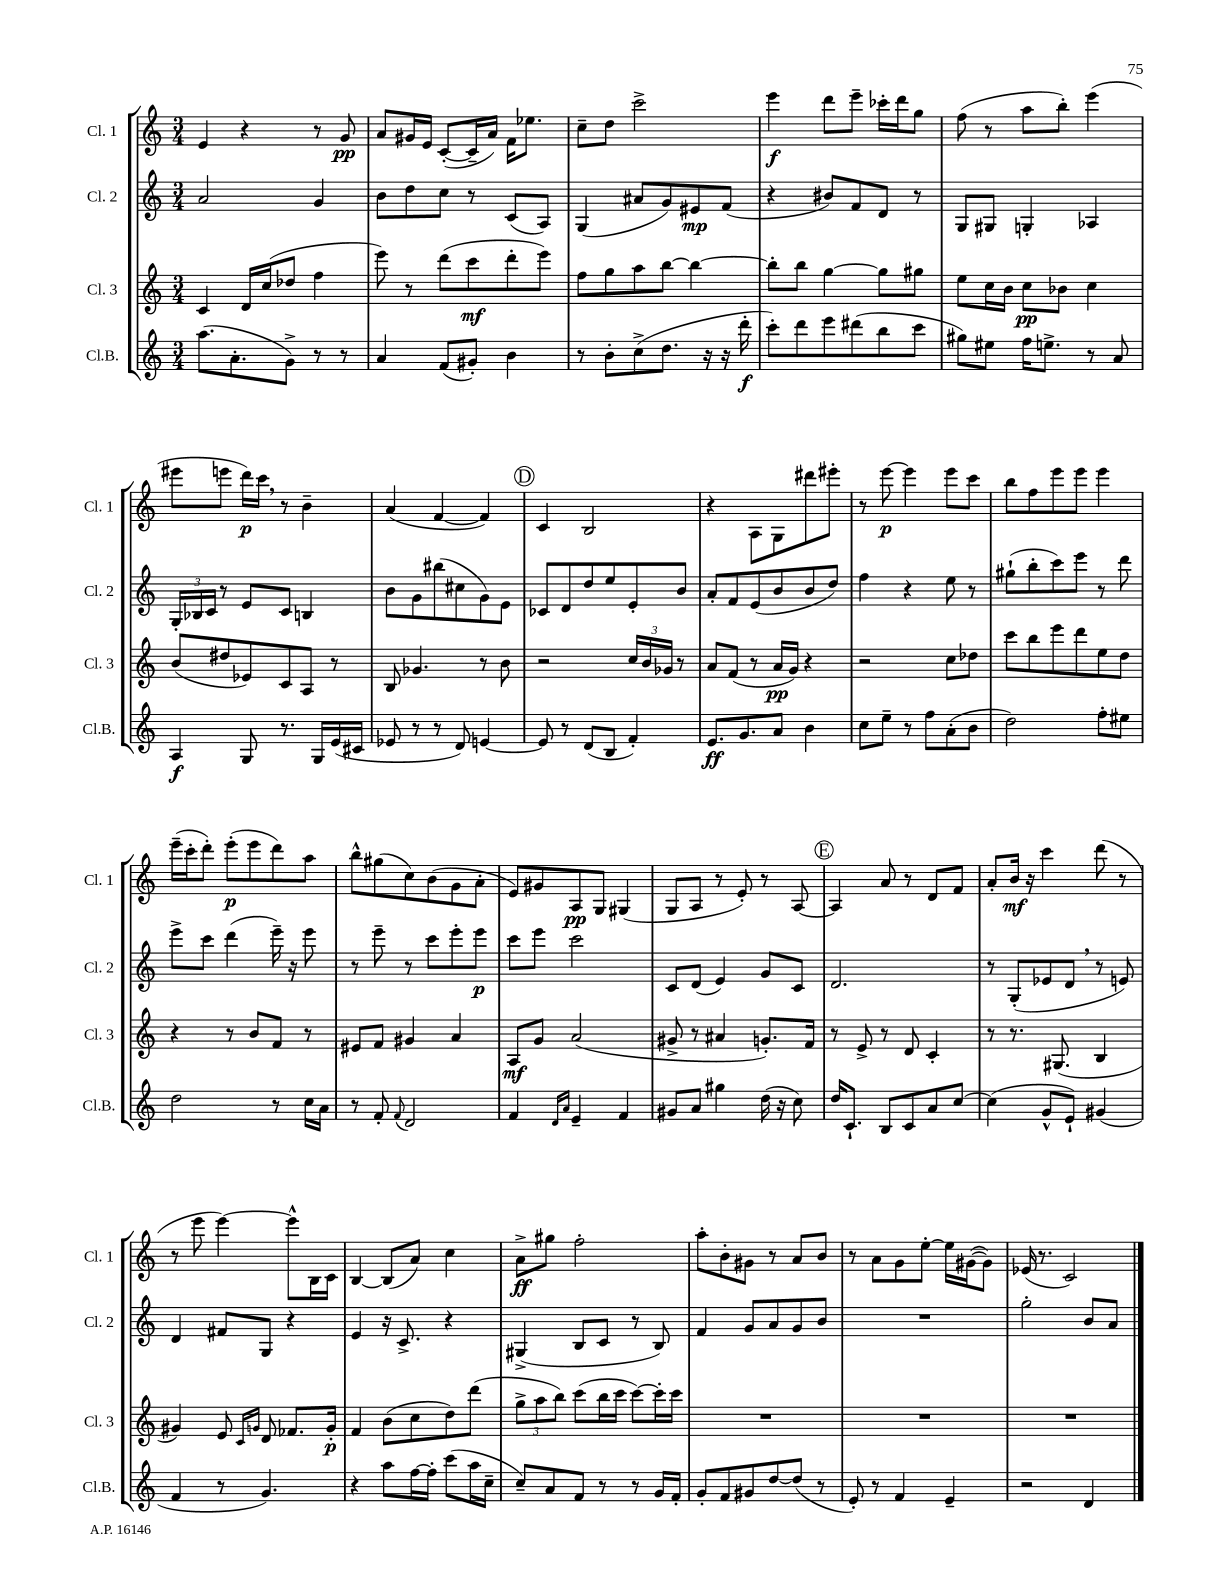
<<
\new StaffGroup <<
\new Staff = "s0" \with { instrumentName = "Cl. 1" shortInstrumentName = "Cl. 1" } {
    \clef treble \key c \major \numericTimeSignature \time 3/4
    e'4 r4 r8 g'8\pp |
    a'8 gis'16 e'16 c'8~-.( c'16-- a'16) f'16 ees''8. |
    c''8-- d''8 c'''2-> |
    e'''4\f d'''8 e'''8-- ces'''16-. d'''16 g''8 |
    f''8( r8 a''8 b''8-.) e'''4( |
    eis'''8 e'''8 d'''16\p) c'''16 \breathe r8 b'4-- |
    a'4( f'4~ f'4) |
    \mark \markup { \circle "D" } c'4 b2 |
    r4 a8 g8 dis'''8 eis'''8-. |
    r8 e'''8~\p e'''4 e'''8 c'''8 |
    b''8 f''8 e'''8 e'''8 e'''4 |
    e'''16--( c'''16-. d'''8-.) e'''8-.\p( e'''8 d'''8) a''8 |
    b''8-^ gis''8( c''8) b'8( g'8 a'8-. |
    e'8) gis'8 a8\pp g8 gis4( |
    g8 a8 r8 e'8-.) r8 a8~ |
    \mark \markup { \circle "E" } a4 a'8 r8 d'8 f'8 |
    a'8-. b'16\mf r16 c'''4 d'''8( r8 |
    r8 e'''8 e'''4~) e'''8-^ b16 c'16 |
    b4~ b8( a'8) c''4 |
    a'8->\ff gis''8 f''2-. |
    a''8-. b'8-. gis'8 r8 a'8 b'8 |
    r8 a'8 g'8 e''8~-. e''16 gis'16~( gis'8) |
    ees'16( r8. c'2) \bar "|." |
}
\new Staff = "s1" \with { instrumentName = "Cl. 2" shortInstrumentName = "Cl. 2" } {
    \clef treble \key c \major \numericTimeSignature \time 3/4
    a'2 g'4 |
    b'8 d''8 c''8 r8 c'8( a8) |
    g4( ais'8 g'8) eis'8\mp f'8( |
    r4 bis'8) f'8 d'8 r8 |
    g8 gis8 g4-. aes4 |
    \tuplet 3/2 { g16-. bes16 c'16 } r8 e'8 c'8 b4 |
    b'8 g'8 bis''8( cis''8 g'8) e'8 |
    \mark \markup { \circle "D" } ces'8 d'8 d''8 e''8 e'8-. b'8 |
    a'8-. f'8 e'8( b'8 b'8 d''8) |
    f''4 r4 e''8 r8 |
    gis''8-!( b''8-. c'''8) e'''8 r8 d'''8 |
    e'''8-> c'''8 d'''4( e'''16--) r16 e'''8 |
    r8 e'''8-- r8 c'''8 e'''8-. e'''8\p |
    c'''8 e'''8 c'''2 |
    c'8 d'8( e'4) g'8 c'8 |
    \mark \markup { \circle "E" } d'2. |
    r8 g8-.( ees'8 d'8 \breathe r8 e'8) |
    d'4 fis'8 g8 r4 |
    e'4 r16 c'8.-> r4 |
    gis4->( b8 c'8 r8 b8) |
    f'4 g'8 a'8 g'8 b'8 |
    R2. |
    g''2-. b'8 a'8 \bar "|." |
}
\new Staff = "s2" \with { instrumentName = "Cl. 3" shortInstrumentName = "Cl. 3" } {
    \clef treble \key c \major \numericTimeSignature \time 3/4
    c'4 d'16 c''16( des''8 f''4 |
    e'''8) r8 d'''8( c'''8\mf d'''8-. e'''8) |
    f''8 g''8 a''8 b''8~ b''4~ |
    b''8-. b''8 g''4~ g''8 gis''8 |
    e''8 c''16 b'16 c''8\pp bes'8 c''4 |
    b'8( dis''8 ees'8) c'8 a8 r8 |
    b8 ges'4. r8 b'8 |
    \mark \markup { \circle "D" } r2 \tuplet 3/2 { c''16 b'16 ges'16 } r8 |
    a'8 f'8( r8 a'16\pp g'16) r4 |
    r2 c''8 des''8 |
    c'''8 b''8 e'''8 d'''8 e''8 d''8 |
    r4 r8 b'8 f'8 r8 |
    eis'8 f'8 gis'4 a'4 |
    a8\mf g'8 a'2( |
    gis'8-> r8 ais'4 g'8.-.) f'16 |
    \mark \markup { \circle "E" } r8 e'8-> r8 d'8 c'4-. |
    r8 r8. gis8.( b4 |
    gis'4) e'8 \grace { c'16 g'16 } d'8 fes'8. g'16-.\p |
    f'4 b'8( c''8 d''8) d'''8( |
    \tuplet 3/2 { g''8-> a''8 b''8) } c'''8( b''16 c'''16 c'''8~) c'''16-. c'''16 |
    R2. |
    R2. |
    R2. \bar "|." |
}
\new Staff = "s3" \with { instrumentName = "Cl.B." shortInstrumentName = "Cl.B." } {
    \clef treble \key c \major \numericTimeSignature \time 3/4
    a''8.( a'8.-. g'8->) r8 r8 |
    a'4 f'8( gis'8-.) b'4 |
    r8 b'8-. c''8->( d''8. r16 r16 d'''16-.\f |
    c'''8-.) d'''8 e'''8 dis'''8( b''8 c'''8 |
    gis''8) eis''8 f''16 e''8.-> r8 a'8 |
    a4\f g8 r8. g16 e'16( cis'16 |
    ees'8 r8 r8 d'8) e'4~ |
    \mark \markup { \circle "D" } e'8 r8 d'8( b8 f'4-.) |
    e'8.\ff g'8. a'8 b'4 |
    c''8 e''8-- r8 f''8 a'8-.( b'8 |
    d''2) f''8-. eis''8 |
    d''2 r8 c''16 a'16 |
    r8 f'8-. \appoggiatura { f'8 } d'2 |
    f'4 \grace { d'16 a'16 } e'4-- f'4 |
    gis'8 a'8 gis''4 d''16( r16 c''8) |
    \mark \markup { \circle "E" } d''16 c'8.-! b8 c'8 a'8 c''8~ |
    c''4( g'8-^ e'8-!) gis'4( |
    f'4 r8 g'4.) |
    r4 a''8 f''16~ f''16-. c'''8( a''16 c''16-- |
    c''8--) a'8 f'8 r8 r8 g'16 f'16-. |
    g'8-. f'8 gis'8 d''8~ d''8( r8 |
    e'8-.) r8 f'4 e'4-- |
    r2 d'4 \bar "|." |
}
>>
>>
\layout { \context { \Score \remove "Bar_number_engraver" } }
